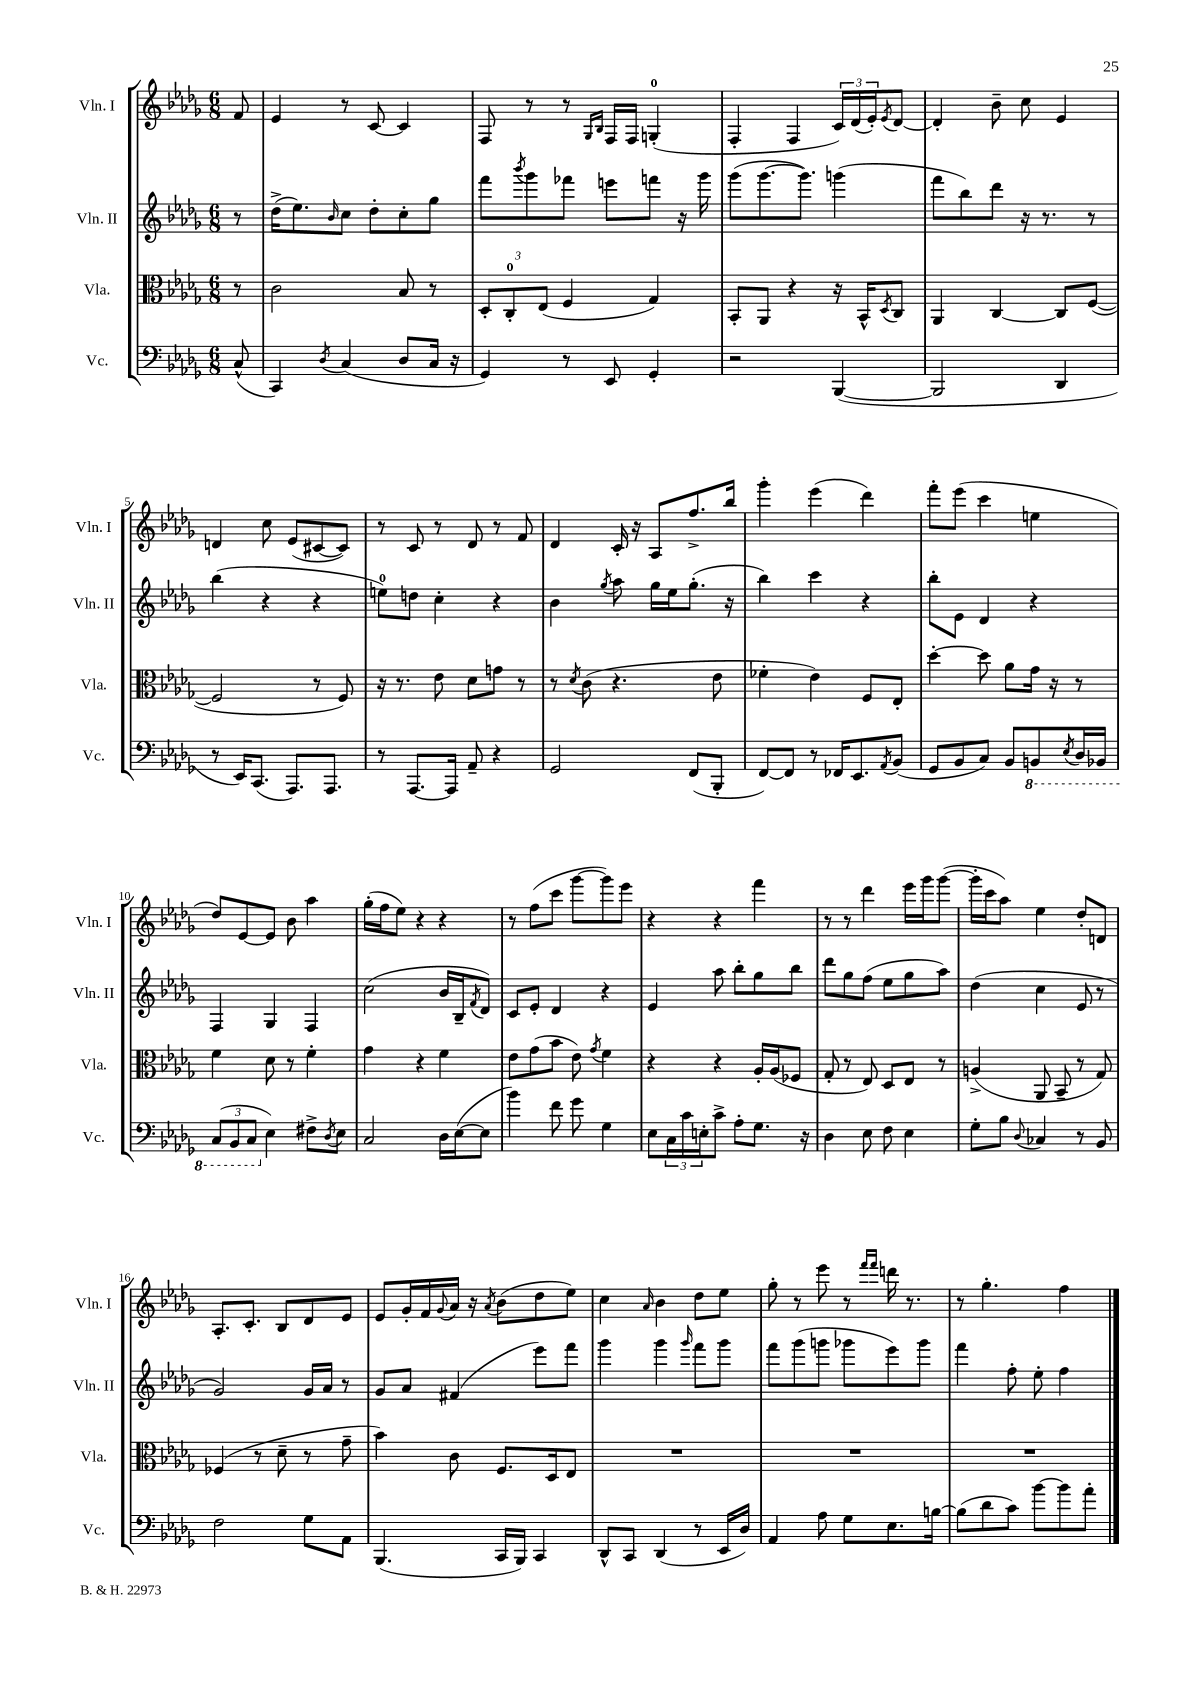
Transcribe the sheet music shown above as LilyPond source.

<<
\new StaffGroup <<
\new Staff = "s0" \with { instrumentName = "Vln. I" shortInstrumentName = "Vln. I" } {
    \clef treble \key des \major \numericTimeSignature \time 6/8 \partial 8
    f'8 |
    ees'4 r8 c'8~ c'4 |
    f8 r8 r8 \grace { ges16 bes16 } f16 f16 g4-0-.( |
    f4-. f4 \tuplet 3/2 { c'16) des'16( ees'16-.) } \acciaccatura { ees'8 } des'8~ |
    des'4-. bes'8-- c''8 ees'4 |
    d'4 c''8 ees'8( cis'8~ cis'8) |
    r8 c'8 r8 des'8 r8 f'8 |
    des'4 c'16-. r16 aes8 f''8.-> bes''16 |
    ges'''4-. ees'''4( des'''4) |
    f'''8-. ees'''8( c'''4 e''4 |
    des''8) ees'8~ ees'8 bes'8 aes''4 |
    ges''16-.( f''16 ees''8) r4 r4 |
    r8 f''8( c'''8 ges'''8~ ges'''8) ees'''8 |
    r4 r4 f'''4 |
    r8 r8 des'''4 ees'''16 ges'''16 ges'''8~( |
    ges'''16-. c'''16 aes''8) ees''4 des''8-. d'8 |
    aes8.-. c'8.-. bes8 des'8 ees'8 |
    ees'8 ges'16-. f'16 \appoggiatura { ges'8 } aes'16 r16 \acciaccatura { aes'8 } bes'8( des''8 ees''8) |
    c''4 \grace { aes'16 } bes'4 des''8 ees''8 |
    ges''8-. r8 ees'''8 r8 \grace { f'''16 f'''16 } d'''16 r8. |
    r8 ges''4.-. f''4 \bar "|." |
}
\new Staff = "s1" \with { instrumentName = "Vln. II" shortInstrumentName = "Vln. II" } {
    \clef treble \key des \major \numericTimeSignature \time 6/8 \partial 8
    r8 |
    des''16->( ees''8.) \grace { bes'16 } c''8 des''8-. c''8-. ges''8 |
    f'''8 \acciaccatura { bes'''8 } ges'''8 fes'''8 e'''8 f'''8 r16 ges'''16 |
    ges'''8( ges'''8.~ ges'''8.) g'''4( |
    f'''8 bes''8) des'''8 r16 r8. r8 |
    bes''4( r4 r4 |
    e''8-0) d''8 c''4-. r4 |
    bes'4 \acciaccatura { ges''8 } aes''8 ges''16 ees''16 ges''8.-.( r16 |
    bes''4) c'''4 r4 |
    bes''8-. ees'8 des'4 r4 |
    f4 ges4 f4 |
    c''2( bes'16 bes16-- \acciaccatura { f'8 } des'8) |
    c'8 ees'8-. des'4 r4 |
    ees'4 aes''8 bes''8-. ges''8 bes''8 |
    des'''8 ges''8 f''8( ees''8 ges''8 aes''8) |
    des''4( c''4 ees'8 r8 |
    ges'2) ges'16 aes'16 r8 |
    ges'8 aes'8 fis'4( ees'''8) f'''8 |
    ges'''4 ges'''4 \grace { ges'''16 } f'''8 ges'''8 |
    f'''8 ges'''8( g'''8 ges'''8 ees'''8) ges'''8 |
    f'''4 f''8-. ees''8-. f''4 \bar "|." |
}
\new Staff = "s2" \with { instrumentName = "Vla." shortInstrumentName = "Vla." } {
    \clef alto \key des \major \numericTimeSignature \time 6/8 \partial 8
    r8 |
    c'2 bes8 r8 |
    \tuplet 3/2 { des8-. c8-0-. ees8( } f4 ges4) |
    bes,8-. aes,8 r4 r16 bes,16-^ \acciaccatura { des8 } c8 |
    aes,4 c4~ c8 f8~( |
    f2 r8 f8) |
    r16 r8. ees'8 des'8 g'8 r8 |
    r8 \acciaccatura { des'8 } c'8( r4. ees'8 |
    fes'4-. ees'4) f8 ees8-. |
    des''4~-. des''8 aes'8 ges'16 r16 r8 |
    f'4 des'8 r8 f'4-. |
    ges'4 r4 f'4 |
    ees'8 ges'8( bes'8 ees'8) \acciaccatura { ges'8 } f'4 |
    r4 r4 aes16-. aes16( fes8 |
    ges8-. r8 ees8) des8 ees8 r8 |
    a4->( aes,8 bes,8-- r8 ges8) |
    fes4( r8 des'8-- r8 ges'8-- |
    bes'4) c'8 f8. des16 ees8 |
    R2. |
    R2. |
    R2. \bar "|." |
}
\new Staff = "s3" \with { instrumentName = "Vc." shortInstrumentName = "Vc." } {
    \clef bass \key des \major \numericTimeSignature \time 6/8 \partial 8
    c8-^( |
    c,4) \acciaccatura { des8 } c4( des8 c16 r16 |
    ges,4) r8 ees,8 ges,4-. |
    r2 bes,,4~( |
    bes,,2 des,4 |
    r8 ees,16) c,8.( aes,,8.) aes,,8. |
    r8 aes,,8.~ aes,,16 aes,8-- r4 |
    ges,2 f,8( bes,,8-. |
    f,8~) f,8 r8 fes,16 ees,8. \acciaccatura { aes,8 } bes,8( |
    ges,8 bes,8 c8) bes,8 \ottava #-1 b,,8 \acciaccatura { ees,8 } des,16 bes,,16 |
    \tuplet 3/2 { c,8( bes,,8 c,8 \ottava #0 } ees4) fis8-> \acciaccatura { des8 } ees8 |
    c2 des16 ees16~( ees8 |
    bes'4) f'8 ges'8 ges4 |
    ees8 \tuplet 3/2 { c16 c'16 e16-. } c'8-> aes8-. ges8. r16 |
    des4 ees8 f8 ees4 |
    ges8-. bes8 \appoggiatura { des8 } ces4 r8 bes,8 |
    f2 ges8 aes,8 |
    bes,,4.( c,16 bes,,16) c,4 |
    des,8-^ c,8 des,4( r8 ees,16 des16) |
    aes,4 aes8 ges8 ees8. b16~ |
    b8( des'8 c'8) bes'8~ bes'8 aes'8-. \bar "|." |
}
>>
>>
